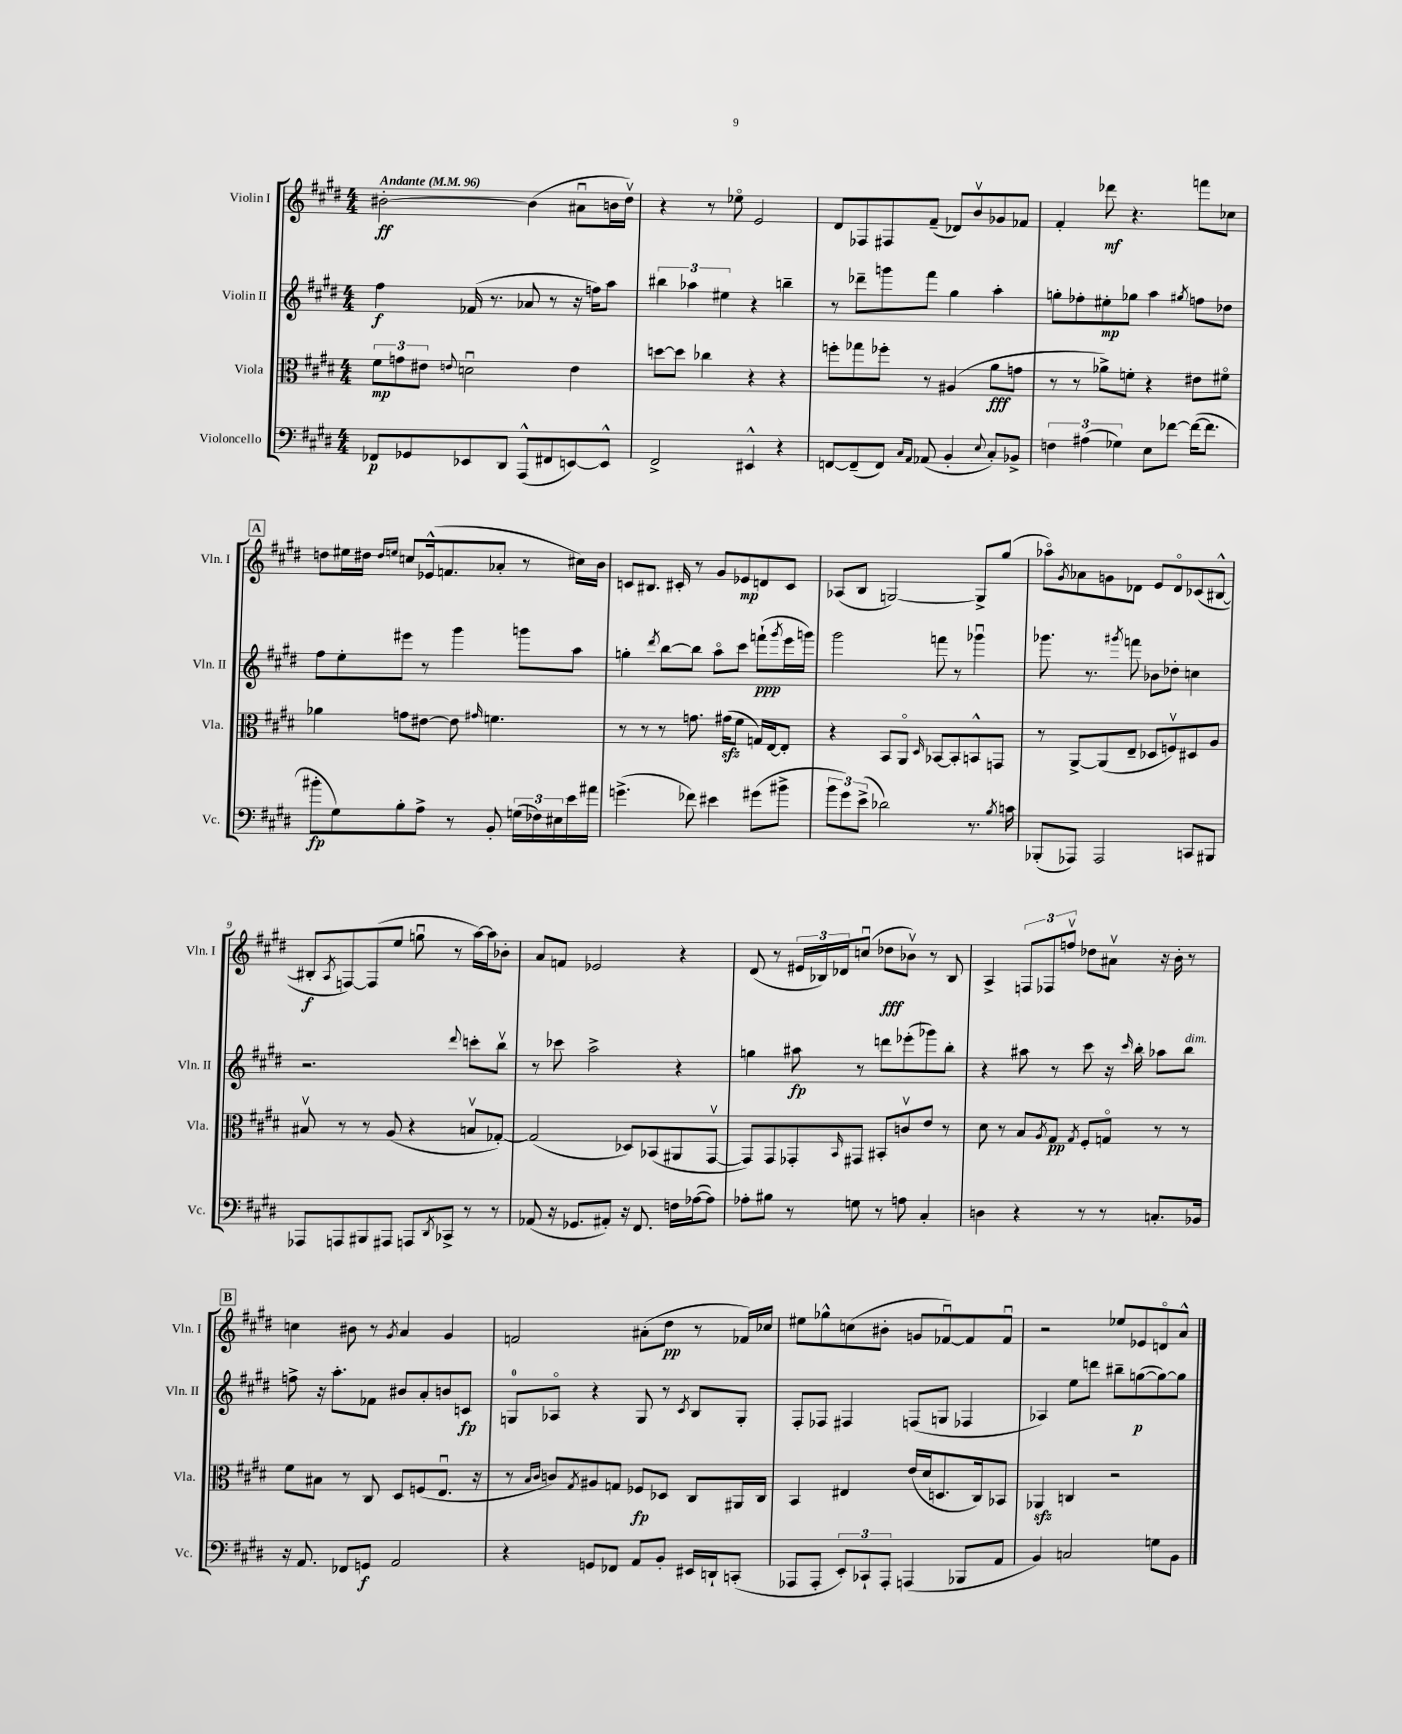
<<
\new StaffGroup <<
\new Staff = "s0" \with { instrumentName = "Violin I" shortInstrumentName = "Vln. I" } {
    \clef treble \key e \major \numericTimeSignature \time 4/4 \tempo "Andante" 4 = 96
    bis'2~-.\ff bis'4( ais'8\downbow b'16 dis''16\upbow) |
    r4 r8 ees''8\flageolet e'2 |
    dis'8 fes8 fis8 fis'8--( des'8) b'8\upbow ges'8 fes'8 |
    fis'4-. des'''8\mf r4. f'''8 ces''8 |
    \mark \markup { \box "A" } d''8 eis''16 dis''16 \grace { dis''16 e''16 } c''8 ees'16-^( f'8. aes'8-. r8 cis''16) b'16 |
    c'8 bis8. cis'16-. r8 gis'8 ees'8\mp d'8 cis'8 |
    aes8( b8 g2~) g8-> gis''8( |
    aes''8\flageolet) \acciaccatura { gis'8 } aes'8 g'8 des'8 e'8 des'8\flageolet ces'8( bis8~-^ |
    bis8-.\f \acciaccatura { a8 } f8~) f8( e''8 g''8\downbow r8 a''16~) a''16 bes'8-. |
    a'8 f'8 ees'2 r4 |
    dis'8( r8 \tuplet 3/2 { eis'16 bes16) des'16 } c''8\downbow( des''8\fff bes'8\upbow) r8 bes8 |
    a4-> \tuplet 3/2 { f8 fes8 f''8\upbow } des''8 ais'8\upbow r16 b'16-. r8 |
    \mark \markup { \box "B" } c''4 bis'8 r8 \acciaccatura { gis'8 } a'4 gis'4 |
    f'2 ais'8-.( dis''8\pp r8 fes'16) ces''16 |
    eis''8 ges''8-^ c''8( bis'8-. g'8 fes'8~\downbow) fes'8 fes'8\downbow |
    r2 ees''8 ees'8 d'8\flageolet a'8-^ \bar "|." |
}
\new Staff = "s1" \with { instrumentName = "Violin II" shortInstrumentName = "Vln. II" } {
    \clef treble \key e \major \numericTimeSignature \time 4/4
    fis''4\f fes'16( r8. aes'8 r8 r16 f''16) a''8 |
    \tuplet 3/2 { bis''4 aes''4 eis''4 } r4 b''4-- |
    r8 des'''8-- g'''8 fis'''8 gis''4 a''4-. |
    g''8-. fes''8-. eis''8-.\mp ges''8 a''4 \acciaccatura { gis''8 } f''8 des''8 |
    \mark \markup { \box "A" } fis''8 e''8-. eis'''8 r8 gis'''4 g'''8 a''8 |
    g''4-. \acciaccatura { dis'''8 } b''8~ b''8 a''8\flageolet cis'''8 f'''8-!\ppp( \acciaccatura { gis'''8 } e'''16 g'''16) |
    gis'''2 f'''8 r8 ges'''4\downbow |
    ges'''8. r8. \acciaccatura { gis'''8 } f'''8 bes'8 des''8-. c''4 |
    r2. \appoggiatura { dis'''8 } c'''8-. b''8\upbow |
    r8 ces'''8 a''2-> r4 |
    g''4 ais''8\fp r8 d'''8 ees'''8-.( ges'''8) b''8-. |
    r4 ais''8 r8 cis'''8 r16 \grace { cis'''16 } b''16-. aes''8 b''8^\markup { \italic "dim." } |
    \mark \markup { \box "B" } f''8-> r16 a''8.-. fes'8 bis'8 a'8-. b'8 c'8\fp |
    g8-0 aes8\flageolet r4 g8 r8 \acciaccatura { cis'8 } b8 g8-. |
    fis8-. fes8 fis4 f8( g8 fes4 |
    aes4) e''8 d'''8 bis''8-- g''8~\p( g''8~) g''8 \bar "|." |
}
\new Staff = "s2" \with { instrumentName = "Viola" shortInstrumentName = "Vla." } {
    \clef alto \key e \major \numericTimeSignature \time 4/4
    \tuplet 3/2 { fis'8\mp g'8 eis'8 } \appoggiatura { e'8 } d'2\downbow e'4 |
    d''8~ d''8 ces''4 r4 r4 |
    f''8-. ges''8 fes''8-. r8 ais4( a'8\fff g'8 |
    r8 r8 aes'8->) f'8-. r4 eis'8 fis'8\flageolet |
    \mark \markup { \box "A" } aes'4 g'8 eis'8~ eis'8 \grace { gis'16 } f'4. |
    r8 r8 r8 g'8. gis'16\sfz( fis'8 g16) e16~ e8-. |
    r4 b,8 a,8\flageolet \grace { dis16 } bes,8~ bes,8-. b,8-^ g,8 |
    r8 a,8~-> a,8( e8-- des8 f8\upbow) dis8 a8 |
    bis8\upbow r8 r8 a8( r4 b8\upbow ges8~-.) |
    ges2( des8) bes,8( ais,8 gis,8~\upbow |
    gis,8) gis,8 ges,8-. \grace { b,16 } gis,8 bis,8-. c'8\upbow e'8 r8 |
    dis'8 r8 b8 \acciaccatura { a8 } gis8\pp \acciaccatura { gis8 } fis8-. g8\flageolet r8 r8 |
    \mark \markup { \box "B" } fis'8 bis8 r8 cis8 dis8 f8( e8.\downbow r16 |
    r8 \grace { b16 cis'16 } c'8) \acciaccatura { gis8 } ais8 g8 fes8\fp des8 cis8 ais,16 cis16 |
    b,4 eis4 e'16( dis'16 d8. cis16) bes,8 |
    aes,4\sfz c4 r2 \bar "|." |
}
\new Staff = "s3" \with { instrumentName = "Violoncello" shortInstrumentName = "Vc." } {
    \clef bass \key e \major \numericTimeSignature \time 4/4
    fes,8\p ges,8 ees,8 dis,8 a,,8-^( fis,8 e,8~) e,8-^ |
    fis,2-> eis,4-^ r4 |
    f,8~ f,8--( f,8) \grace { cis16 a,16 } aes,8( b,4-. \appoggiatura { e8 } cis8-.) bes,8-> |
    \tuplet 3/2 { f4 ais4( ges4) } e8 fes'8~ fes'16~( fes'8. |
    \mark \markup { \box "A" } bis'8-.\fp gis8) b8-. a8-> r8 b,8-. \tuplet 3/2 { g16( fes16) eis16 } e'16 ais'16 |
    g'4.->( fes'8) eis'4 gis'8( bis'8-> |
    \tuplet 3/2 { b'8 gis'8) e'8->( } des'2) r8. \acciaccatura { b8 } c'16 |
    bes,,8-.( aes,,8) aes,,2 c,8 bis,,8 |
    aes,,8 a,,8 bis,,8 ais,,8 a,,8 \acciaccatura { dis,8 } ces,8-> r8 r8 |
    aes,8( r16 ges,8. ais,8-.) r16 fis,8. f16 aes16~( aes8) |
    aes8-. bis8 r8 g8 r8 a8 cis4-. |
    d4 r4 r8 r8 c8.-. bes,16 |
    \mark \markup { \box "B" } r16 a,8. fes,8 g,8\f a,2 |
    r4 g,8 fes,8 a,8 b,8-. eis,16 d,16-! c,8-.( |
    aes,,8 aes,,8-. \tuplet 3/2 { e,8-.) ces,8-! aes,,8-. } a,,4( bes,,8 a,8 |
    b,4) c2 g8 b,8 \bar "|." |
}
>>
>>
